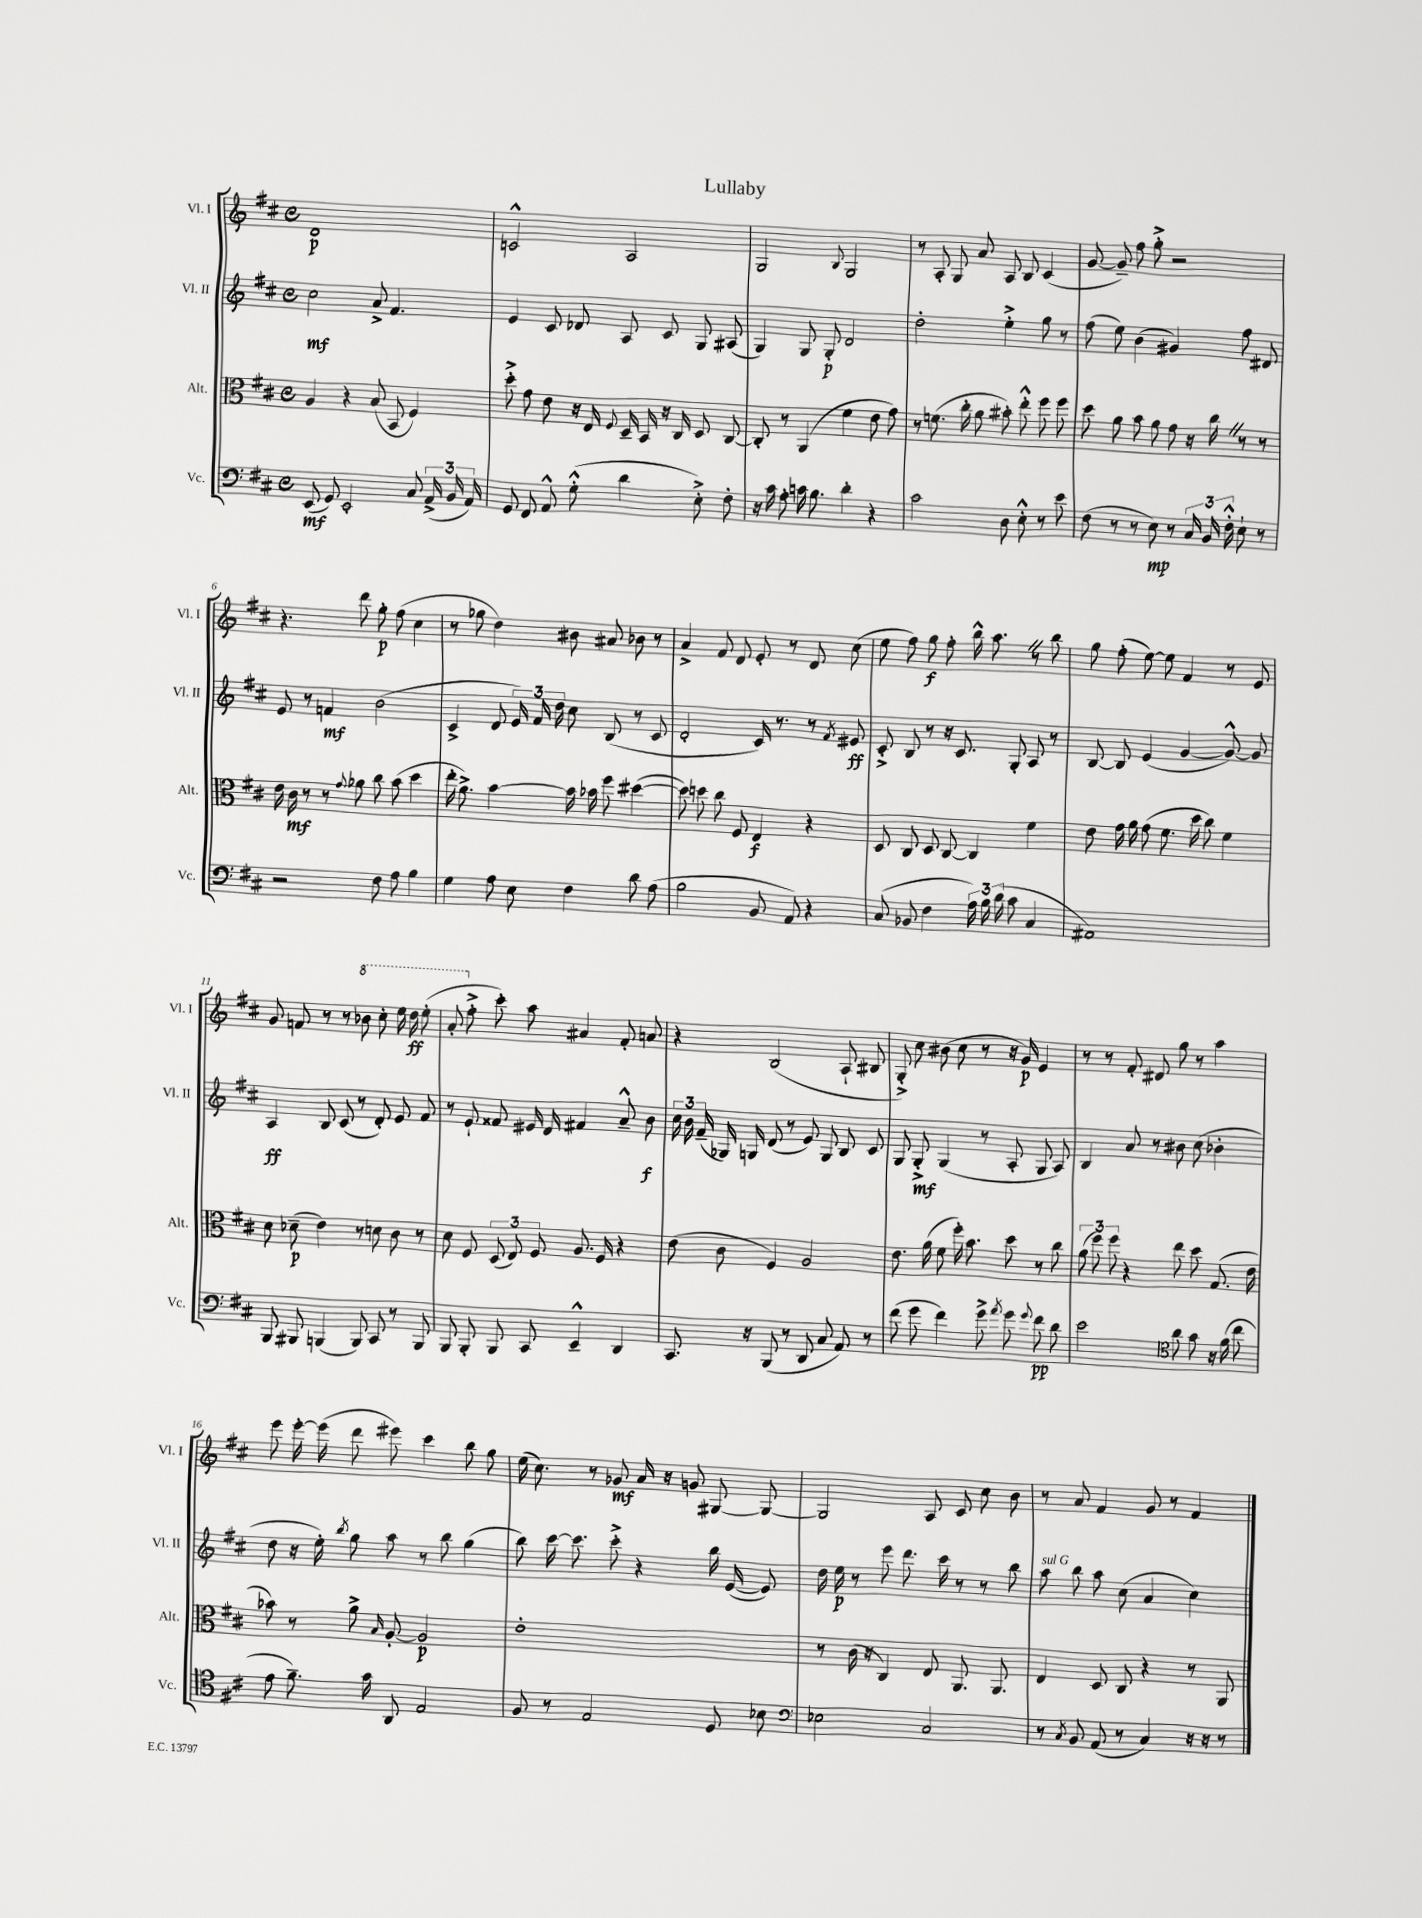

**kern	**dynam	**kern	**dynam	**kern	**dynam	**kern	**dynam
*part4	*part4	*part3	*part3	*part2	*part2	*part1	*part1
*staff4	*staff4	*staff3	*staff3	*staff2	*staff2	*staff1	*staff1
*I"Vc.	*	*I"Alt.	*	*I"Vl. II	*	*I"Vl. I	*
*I'Vc.	*	*I'Alt.	*	*I'Vl. II	*	*I'Vl. I	*
*clefF4	*	*clefC3	*	*clefG2	*	*clefG2	*
*k[f#c#]	*	*k[f#c#]	*	*k[f#c#]	*	*k[f#c#]	*
*M4/4	*	*M4/4	*	*M4/4	*	*M4/4	*
*met(c)	*	*met(c)	*	*met(c)	*	*met(c)	*
=1	=1	=1	=1	=1	=1	=1	=1
(8EE/	mf	4A/	.	2cc#\	mf	1d	p
8GG/)	.	.	.	.	.	.	.
2EE'/	.	4r	.	.	.	.	.
.	.	(8B/	.	8a^/	.	.	.
.	.	8BB/	.	4.f#/	.	.	.
8C#/	.	4F#/)	.	.	.	.	.
(24AA^/	.	.	.	.	.	.	.
24BB/	.	.	.	.	.	.	.
24AA/)	.	.	.	.	.	.	.
=2	=2	=2	=2	=2	=2	=2	=2
8GG/	.	8dd'^\	.	4e/	.	2cn^^/	.
8FF#/	.	8g\	.	.	.	.	.
8AA^^/	.	8e\	.	8c#/	.	.	.
(8G'^^\	.	16r	.	8d-X/	.	.	.
.	.	16E/	.	.	.	.	.
.	.	8qqF#/	.	.	.	.	.
4d\	.	16D~/	.	8A/	.	2A/	.
.	.	16BB/	.	.	.	.	.
.	.	16r	.	8c#/	.	.	.
.	.	16C#/	.	.	.	.	.
8E'^\)	.	8D/	.	8G/	.	.	.
8F#'\	.	[8C#/	.	(8A#X/	.	.	.
=3	=3	=3	=3	=3	=3	=3	=3
16r	.	8C#'/]	.	4G/)	.	2G/	.
16c#\	.	.	.	.	.	.	.
8A'\	.	8r	.	.	.	.	.
16cn\	.	(4AA/	.	8G/	.	.	.
8.B\	.	.	.	.	.	.	.
.	.	.	.	8G'/	p	.	.
.	.	.	.	.	.	8qqB/	.
4d'\	.	4f#\	.	2d/	.	2G/	.
4r	.	8e\	.	.	.	.	.
.	.	8g\)	.	.	.	.	.
=4	=4	=4	=4	=4	=4	=4	=4
2c#\	.	8r	.	2dd'\	.	8r	.
.	.	(8.fn\	.	.	.	8A'/	.
.	.	.	.	.	.	8G/	.
.	.	16cc#'\	.	.	.	.	.
.	.	8a\	.	.	.	8a/	.
8D\	.	8b#X'\)	.	4ee'^\	.	8A/	.
8E'^^\	.	8ee'^^\	.	.	.	8B/	.
8r	.	8ff#\	.	8gg\	.	(4c#/	.
8e\	.	8ff#\	.	8r	.	.	.
=5	=5	=5	=5	=5	=5	=5	=5
(8F#\	.	8dd\	.	(8ff#\	.	[8g/	.
8r	.	8a\	.	8ee\)	.	8g~/])	.
8r	.	8b\	.	(4b\	.	8ff#\	.
8E\)	mp	8a\	.	.	.	8gg'^\	.
8r	.	8g\	.	4g#X/)	.	2r	.
24C#/	.	16r	.	.	.	.	.
24BB/	.	.	.	.	.	.	.
.	.	16cc#Z\	.	.	.	.	.
24F#'^^\	.	.	.	.	.	.	.
8E`\	.	8r	.	8ff#\	.	.	.
8r	.	8r	.	8d#X/	.	.	.
!!LO:LB:g=z
=6	=6	=6	=6	=6	=6	=6	=6
2r	.	16e\	.	8e/	.	4.r	.
.	.	16c#\	mf	.	.	.	.
.	.	8r	.	8r	.	.	.
.	.	8r	.	4fn/	mf	.	.
.	.	8qqg/	.	.	.	.	.
.	.	8a-X\	.	.	.	8ddd\	.
8F#\	.	8cc#\	.	(2b\	.	8gg'\	p
8A\	.	(8b\	.	.	.	(8ff#\	.
4B\	.	4dd\	.	.	.	4cc#\	.
=7	=7	=7	=7	=7	=7	=7	=7
4G\	.	16ee'\	.	4c#^/	.	8r	.
.	.	8.a^\)	.	.	.	.	.
.	.	.	.	.	.	8gg-X\	.
8A\	.	[4b\	.	8d/	.	4dd\)	.
8E\	.	.	.	24e/)	.	.	.
.	.	.	.	24f#/	.	.	.
.	.	.	.	24dd\	.	.	.
4F#\	.	16b\]	.	8cc#\	.	8b#X\	.
.	.	16b-X\	.	.	.	.	.
.	.	8ff#\	.	(8B/	.	8a#X/	.
8d\	.	([4dd#X\	.	8r	.	8b-X\	.
(8A\	.	.	.	8c#/	.	8r	.
=8	=8	=8	=8	=8	=8	=8	=8
2B\	.	8dd#\])	.	2d'/	.	4a^/	.
.	.	8ddn\	.	.	.	.	.
.	.	8cc#\	.	.	.	8f#/	.
.	.	8F#/	.	.	.	8d/	.
8BB/	.	4E/	f	16c#/)	.	8e'/	.
.	.	.	.	8.r	.	.	.
8AA/)	.	.	.	.	.	8r	.
4r	.	4r	.	8r	.	8d/	.
.	.	.	.	8qf#/	.	.	.
.	.	.	.	8e#X/	ff	(8cc#\	.
=9	=9	=9	=9	=9	=9	=9	=9
(8C#/	.	8D/	.	8c#'^/	.	8ee\	.
8BB-X/	.	8C#/	.	8B/	.	8ff#\)	.
4F#\	.	8D/	.	8r	.	8gg\	f
.	.	[8C#/	.	16r	.	8ff#'\	.
.	.	.	.	8.c#/	.	.	.
24A\)	.	4C#/]	.	.	.	16bb^^\	.
24B\	.	.	.	.	.	.	.
.	.	.	.	.	.	8.aaZ\	.
(24d\	.	.	.	.	.	.	.
8c#\	.	.	.	8G'/	.	.	.
4C#/	.	4f#\	.	8A/	.	8r	.
.	.	.	.	8r	.	8bb\	.
=10	=10	=10	=10	=10	=10	=10	=10
1AA#X)	.	8e\	.	[8B/	.	8gg\	.
.	.	16g\	.	8B/]	.	(8ff#'\	.
.	.	16a\	.	.	.	.	.
.	.	(8g\	.	(4e/	.	[8ee\)	.
.	.	8.f#\	.	.	.	8ee\]	.
.	.	.	.	[4g/	.	4f#/	.
.	.	16dd\	.	.	.	.	.
.	.	8cc#\)	.	.	.	.	.
.	.	4f#\	.	8g^^/_)	.	8r	.
.	.	.	.	8g/]	.	8e/	.
!!LO:LB:g=z
=11	=11	=11	=11	=11	=11	=11	=11
8BBB/	.	8d\	.	4A/	ff	8g/	.
8BBB#X/	.	(8d-X~\	p	.	.	8fn/	.
(4BBBn/	.	4e\)	.	8B/	.	8r	.
.	.	.	.	(8c#/	.	8r	.
*	*	*	*	*	*	*8va	*
8BBB/)	.	8r	.	8r	.	8bb-X\	.
8CC#/	.	8dn\	.	8d'/)	.	8ccc#'\	.
8r	.	8c#\	.	8e/	.	16eee\	.
.	.	.	.	.	.	16ddd\	ff
8BBB/	.	8r	.	8f#/	.	(8eee'\	.
=12	=12	=12	=12	=12	=12	=12	=12
8BBB/	.	8d\	.	8r	.	8aa'/	.
*	*	*	*	*	*	*X8va	*
8BBB'/	.	8F#/	.	8e`/	.	8ff#'^\	.
8BBB/	.	(12D/	.	8f##X/	.	8ccc#'\)	.
.	.	12E/)	.	.	.	.	.
8CC#/	.	.	.	16e#X/	.	8aa\	.
.	.	12F#/	.	.	.	.	.
.	.	.	.	16d/	.	.	.
4EE~^^/	.	8.A/	.	4f#X/	.	4a#X/	.
.	.	16F#/	.	.	.	.	.
4DD/	.	4r	.	8a~^^/	.	8f#'/	.
.	.	.	.	8b\	f	8an/	.
=13	=13	=13	=13	=13	=13	=13	=13
8.CC#/	.	(8e\	.	24cc#\	.	4r	.
.	.	.	.	24b\	.	.	.
.	.	.	.	(24f#~/	.	.	.
.	.	8c#\	.	16G-X/)	.	.	.
16r	.	.	.	16Gn/	.	.	.
(8BBB/	.	4F#/)	.	(8d/	.	(2B/	.
8r	.	.	.	8r	.	.	.
8DD/	.	2A/	.	8e/)	.	.	.
8C#/	.	.	.	8G/	.	.	.
8AA/)	.	.	.	8B/	.	8A`/	.
8r	.	.	.	8c#/	.	8B#X/	.
=14	=14	=14	=14	=14	=14	=14	=14
(8f#\	.	8.e\	.	8G/	.	8G'^/)	.
8g\	.	.	.	8G'^/	mf	8cc#\	.
.	.	(16a\	.	.	.	.	.
4f#\)	.	8f#\	.	(4G/	.	(8b#X\	.
.	.	16ff#'\)	.	.	.	8cc#\	.
.	.	8.b\	.	.	.	.	.
8g^\	.	.	.	8r	.	8r	.
8qa/	.	.	.	.	.	.	.
8g\	.	8dd\	.	8A'/	.	16r	.
.	.	.	.	.	.	16g/)	p
8qqg/	.	.	.	.	.	.	.
8f#\	pp	8r	.	8G/	.	4e/	.
8d\	.	8cc#\	.	8A/)	.	.	.
=15	=15	=15	=15	=15	=15	=15	=15
2e\	.	(12a\	.	4B/	.	8r	.
.	.	12ff#\)	.	.	.	.	.
.	.	.	.	.	.	8r	.
.	.	12ff#\	.	.	.	.	.
.	.	4r	.	8a/	.	8f#'/	.
.	.	.	.	8r	.	8d#X/	.
*clefC4	*	*	*	*	*	*	*
8a\	.	8ee\	.	8b#X\	.	8gg\	.
8g\	.	8dd\	.	(8cc#\	.	8r	.
16r	.	(8.G/	.	4b-X'\	.	4aa\	.
(16f#\	.	.	.	.	.	.	.
8cc#\	.	.	.	.	.	.	.
.	.	16e\	.	.	.	.	.
!!LO:LB:g=z
=16	=16	=16	=16	=16	=16	=16	=16
8e\	.	8b-X\)	.	8dd\	.	8eee\	.
8.f#~\)	.	8r	.	16r	.	[16eee'\	.
.	.	.	.	16ee'\)	.	(16eee\]	.
.	.	.	.	8qbb/	.	.	.
.	.	8a^\	.	8gg\	.	8ddd\	.
16g\	.	.	.	.	.	.	.
.	.	16qqB/	.	.	.	.	.
8AA/	.	[8A'/	.	8aa\	.	8eee#X\)	.
2E/	.	2A/]	p	8r	.	4ccc#\	.
.	.	.	.	8bb\	.	.	.
.	.	.	.	(4gg\	.	8bb\	.
.	.	.	.	.	.	8gg\	.
=17	=17	=17	=17	=17	=17	=17	=17
8F#/	.	1e'	.	8bb\)	.	(16ee\	.
.	.	.	.	.	.	8.cc#\)	.
8r	.	.	.	[16ccc#\	.	.	.
.	.	.	.	8.ccc#\]	.	.	.
2E/	.	.	.	.	.	8r	.
.	.	.	.	8ccc#'^\	.	8g-X/	mf
.	.	.	.	4r	.	16a/	.
.	.	.	.	.	.	16r	.
.	.	.	.	.	.	8gn/	.
8D/	.	.	.	16bb\	.	[8G#X/	.
.	.	.	.	([16e/	.	.	.
8B-X\	.	.	.	8e/])	.	8G#/_	.
=18	=18	=18	=18	=18	=18	=18	=18
*clefF4	*	*	*	*	*	*	*
2E-X\	.	8r	.	16dd\	.	2G#/]	.
.	.	.	.	16ee\	p	.	.
.	.	(16c#\	.	8r	.	.	.
.	.	16r	.	.	.	.	.
.	.	4C#/)	.	8eee\	.	.	.
.	.	.	.	8.ddd\	.	.	.
2C#/	.	8E/	.	.	.	8A/	.
.	.	.	.	16ccc#\	.	.	.
.	.	8.AA/	.	8r	.	8c#/	.
.	.	.	.	8r	.	8cc#\	.
.	.	8.AA/	.	.	.	.	.
.	.	.	.	8bb\	.	8b\	.
=19	=19	=19	=19	=19	=19	=19	=19
!	!	!	!	!LO:TX:a:i:t=sul G	!	!	!
8r	.	4E/	.	8aa\	.	8r	.
8qC#/	.	.	.	.	.	.	.
8BB/	.	.	.	8bb\	.	8a/	.
(8AA/	.	8D/	.	8aa\	.	4f#/	.
8r	.	8C#/	.	(8cc#\	.	.	.
4C#/)	.	4r	.	4a/	.	8g/	.
.	.	.	.	.	.	8r	.
16r	.	8r	.	4cc#\)	.	4f#/	.
16r	.	.	.	.	.	.	.
8r	.	8AA/	.	.	.	.	.
==	==	==	==	==	==	==	==
*-	*-	*-	*-	*-	*-	*-	*-
